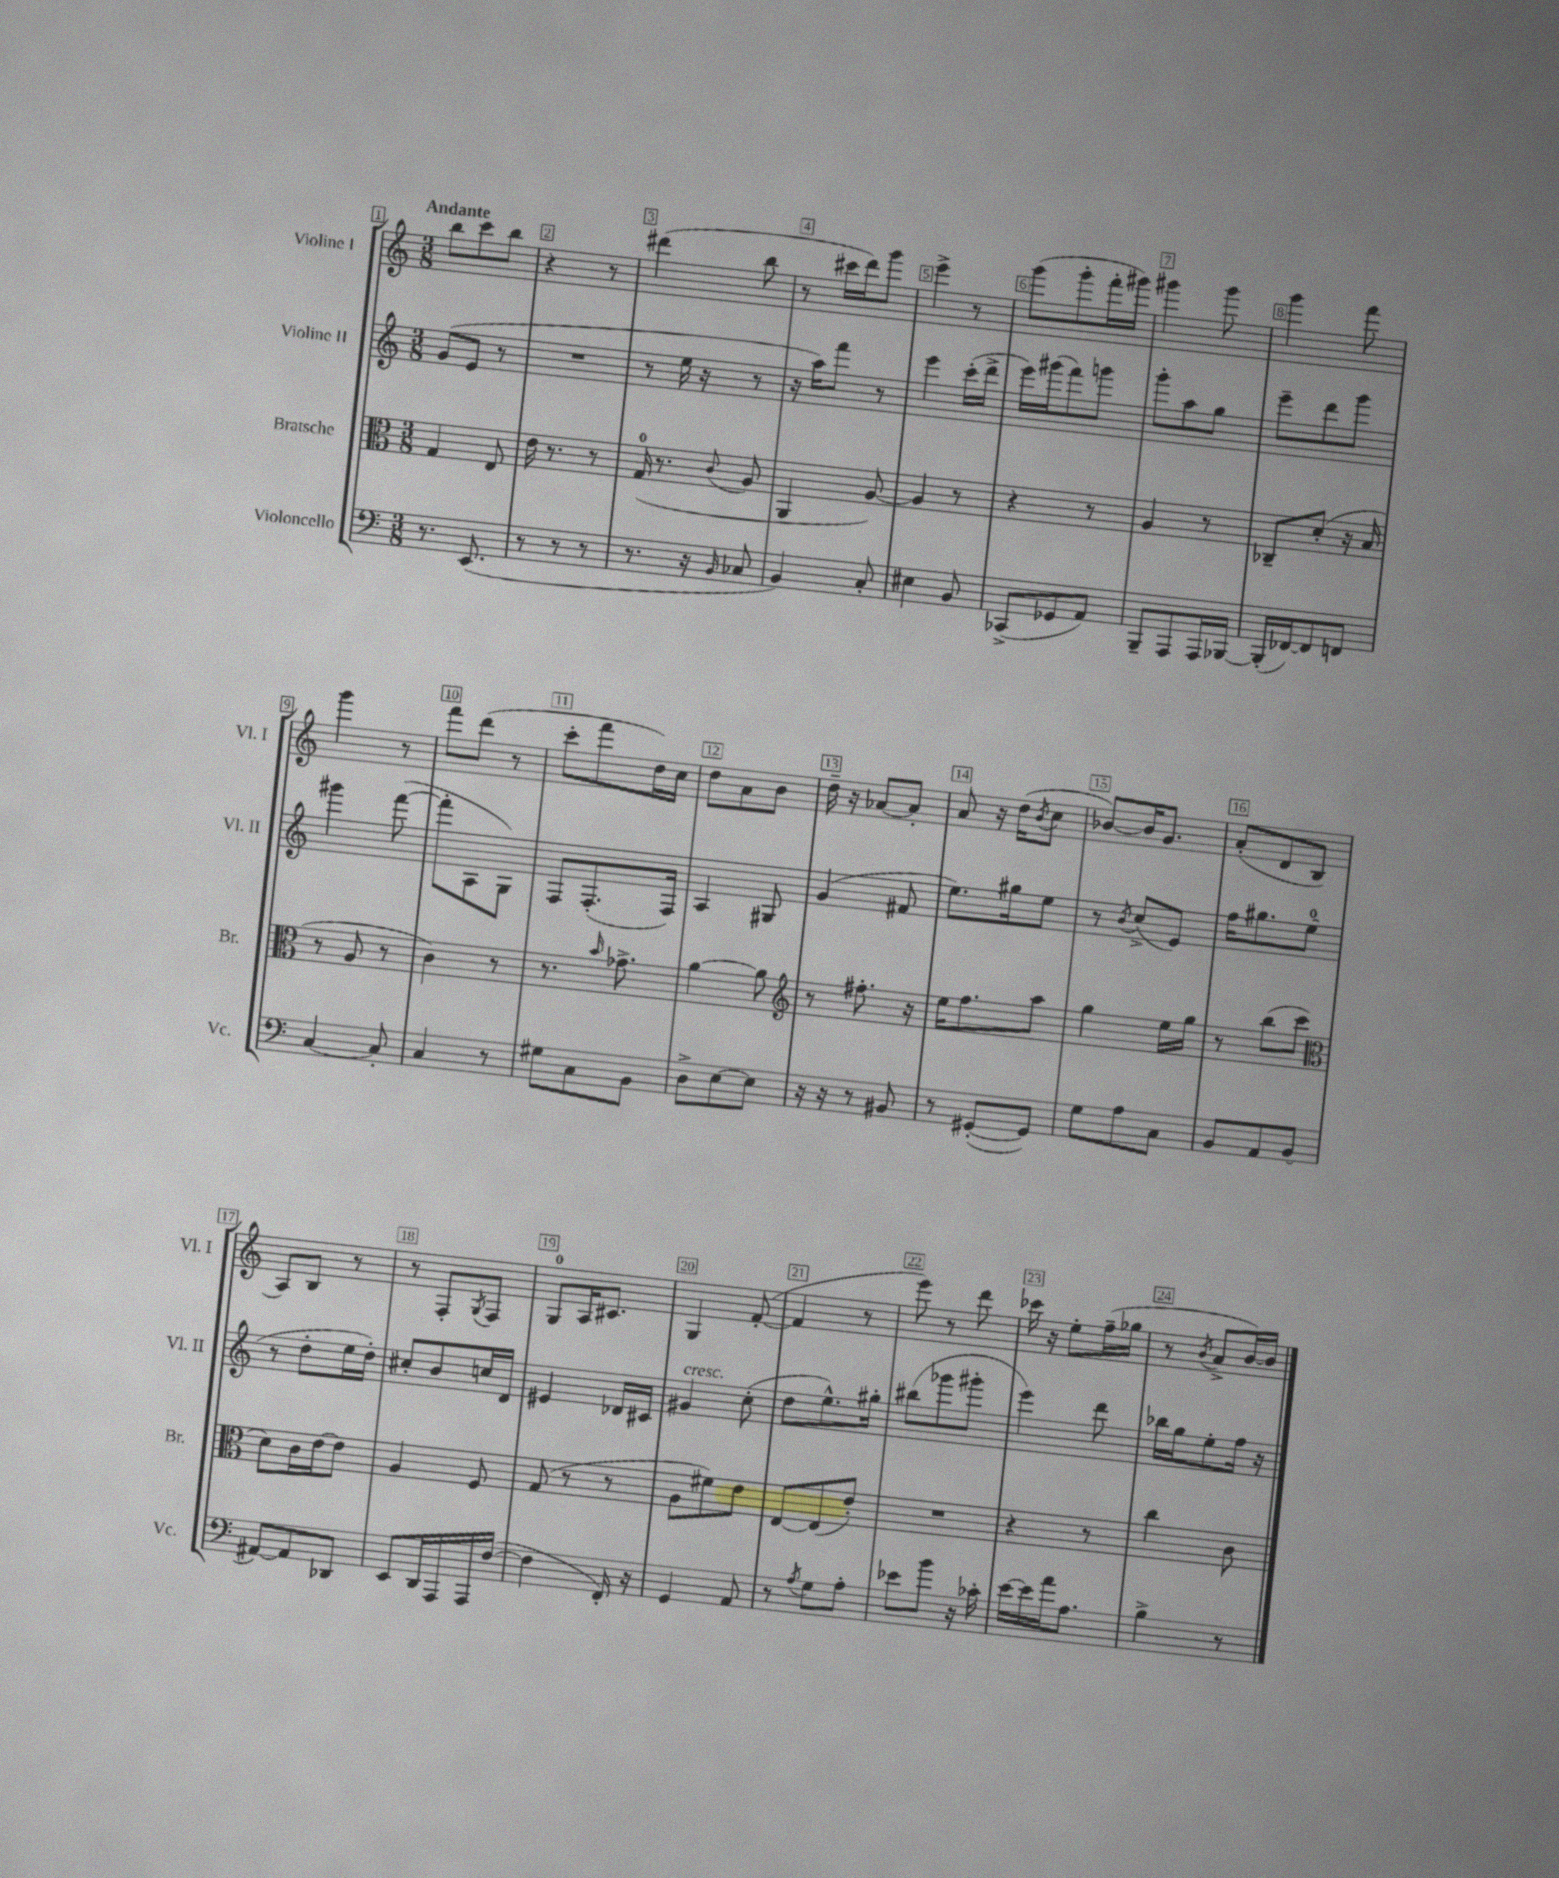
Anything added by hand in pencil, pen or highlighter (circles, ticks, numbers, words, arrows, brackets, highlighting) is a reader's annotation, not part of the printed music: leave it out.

**kern	**kern	**kern	**kern
*part4	*part3	*part2	*part1
*staff4	*staff3	*staff2	*staff1
*I"Violoncello	*I"Bratsche	*I"Violine II	*I"Violine I
*I'Vc.	*I'Br.	*I'Vl. II	*I'Vl. I
*clefF4	*clefC3	*clefG2	*clefG2
*k[]	*k[]	*k[]	*k[]
*M3/8	*M3/8	*M3/8	*M3/8
=1	=1	=1	=1
!	!	!	!LO:TX:a:B:t=Andante
8.r	4G/	(8g/L	8bb\L
.	.	8e/J	8ccc\
(8.EE/	.	.	.
.	8E/	8r	8bb\J
=2	=2	=2	=2
8r	16e\	4.r	4r
.	8.r	.	.
8r	.	.	.
8r	8r	.	8r
=3	=3	=3	=3
8.r	(16G/	8r	(4ddd#X\
.	8.r	.	.
.	.	16ee\	.
16r	.	16r	.
16qqBB/	8qqc/	.	.
8C-X/	8A/	8r	8bb\
=4	=4	=4	=4
4BB/)	4AA/	16r	8r
.	.	16aa\KL)	.
.	.	8fff\J	16ccc#X\LL
.	.	.	16ddd\J)
8C'/	[8A/)	8r	8ggg\J
=5	=5	=5	=5
4E#X\	4A/]	4eee\	4eee^\
8BB/	8r	(16ccc'\LL	8r
.	.	16ddd^\JJ	.
=6	=6	=6	=6
(8CC-X^/L	4r	16eee\LL)	(8ggg\L
.	.	(16ggg#X\J	.
8GG-X/	.	8fff\)	8ggg'\
8AA/J)	8r	8gggn\J	16fff'\L
.	.	.	16ggg#X\JJ)
=7	=7	=7	=7
8BBB~/L	4A/	8ggg'\L	4ggg#X\
8AAA/	.	8aa\	.
16AAA/L	8r	8gg\J	8ggg#\
[16BBB-X/JJ	.	.	.
=8	=8	=8	=8
(16BBB-'/LL]	8C-X~/L	8eee~\L	4ggg\
[16FF-X/J)	.	.	.
8FF-/]	(8d'/J	8ddd\	.
8FFn/J	16r	8ggg\J	8fff\
.	16B/	.	.
!!LO:LB:g=z
=9	=9	=9	=9
[4C/	8r	4ggg#X\	4ggg\
.	8A/	.	.
8C'/]	8r	([8fff\	8r
=10	=10	=10	=10
4C/	4c\)	8fff'\L]	8fff\L
.	.	8A\	(8ddd\J
8r	8r	8G\J)	8r
=11	=11	=11	=11
8G#X\L	8.r	8F/L	8ccc'\L
8C\	.	(8.F'/	8fff\
.	16qqb/	.	.
.	8.g-X^\	.	.
8BB\J	.	.	16dd\L)
.	.	16F/Jk)	16cc\JJ
=12	=12	=12	=12
8D^\L	[4a\	4A/	8dd\L
[8E\	.	.	8a\
8E\J]	8a\]	8G#X/	8b\J
=13	=13	=13	=13
*	*clefG2	*	*
16r	8r	(4g/	16dd~\
16r	.	.	16r
8r	8.ff#X'\	.	[8a-X/L
8BB#X/	.	8f#X/	8a-'/J]
.	16r	.	.
=14	=14	=14	=14
8r	16ee\KL	8.ee\L)	8a/
.	8.ff\	.	.
([8GG#X'/L	.	.	16r
.	.	16gg#X\k	(16dd\KL
.	.	.	8qb/
8GG#/J])	8aa\J	8ee\J	8cc\J
=15	=15	=15	=15
8G\L	4gg\	8r	[8b-X/L)
.	.	8qb/	.
8A\	.	(8cc^/L	16b-/K]
.	.	.	8.g/J
8C\J	16ee\LL	8e/J)	.
.	16gg\JJ	.	.
=16	=16	=16	=16
8BB/L	8r	16ff\KL	(8a'/L
.	.	8.gg#X\	.
8AA/	(8bb\L	.	8d/
(8BB/J	8ccc\J	(8ee\J	8B/J
!!LO:LB:g=z
=17	=17	=17	=17
*	*clefC3	*	*
[8AA#X/L)	8d\L)	8r	8A/L)
8AA#/]	16c\L	8dd'\L	8B/J
.	[16e\J	.	.
8DD-X/J	8e\J]	16ee\L	8r
.	.	16dd'\JJ)	.
=18	=18	=18	=18
8EE/L	4A/	8cc#X'/L	8r
16DD/L	.	8b/	8F'/L
16AAA/	.	.	.
.	.	.	8qG/
16AAA/	8F/	16ccn/L	8F/J
([16F/JJ	.	16d/JJ	.
=19	=19	=19	=19
4F\]	(8G/	4e#X/	8G/L
.	8r	.	16A/K
.	.	.	8.c#X/J
16FF'/)	8r	16d-X/LL	.
16r	.	16c#X/JJ	.
=20	=20	=20	=20
!	!	!LO:TX:a:i:t=cresc.	!
4GG/	8A\L	4g#X/	4G/
.	8f#X\)	.	.
8AA/	8e\J	(8cc'\	([8f'/
=21	=21	=21	=21
8r	[8E/L	8dd\L	4f/]
8qA/	.	.	.
8G\L	(8E/]	8.ee^^\)	.
8A'\J	8e'/J)	.	8r
.	.	16gg#X'\Jk	.
=22	=22	=22	=22
8e-X\L	4.r	(8bb#X\L	8eee\)
8b\J	.	8ggg-X\	8r
16r	.	8ggg#X'\J	8ddd\
16c-X'\	.	.	.
=23	=23	=23	=23
[16e\LL	4r	4eee\)	16ccc-X\
16e\]	.	.	16r
16a\J	.	.	8ee'\L
8.A\J	.	.	.
.	8r	8ddd\	(16ff~\L
.	.	.	16gg-X\JJ
=24	=24	=24	=24
4B^\	4cc\	16bb-X\LL	8r
.	.	16gg\J	.
.	.	.	8qb/
.	.	8ee'\	8a^/L
8r	8c\	16ff\Jk	[16b/L)
.	.	16r	16b/JJ]
==	==	==	==
*-	*-	*-	*-
